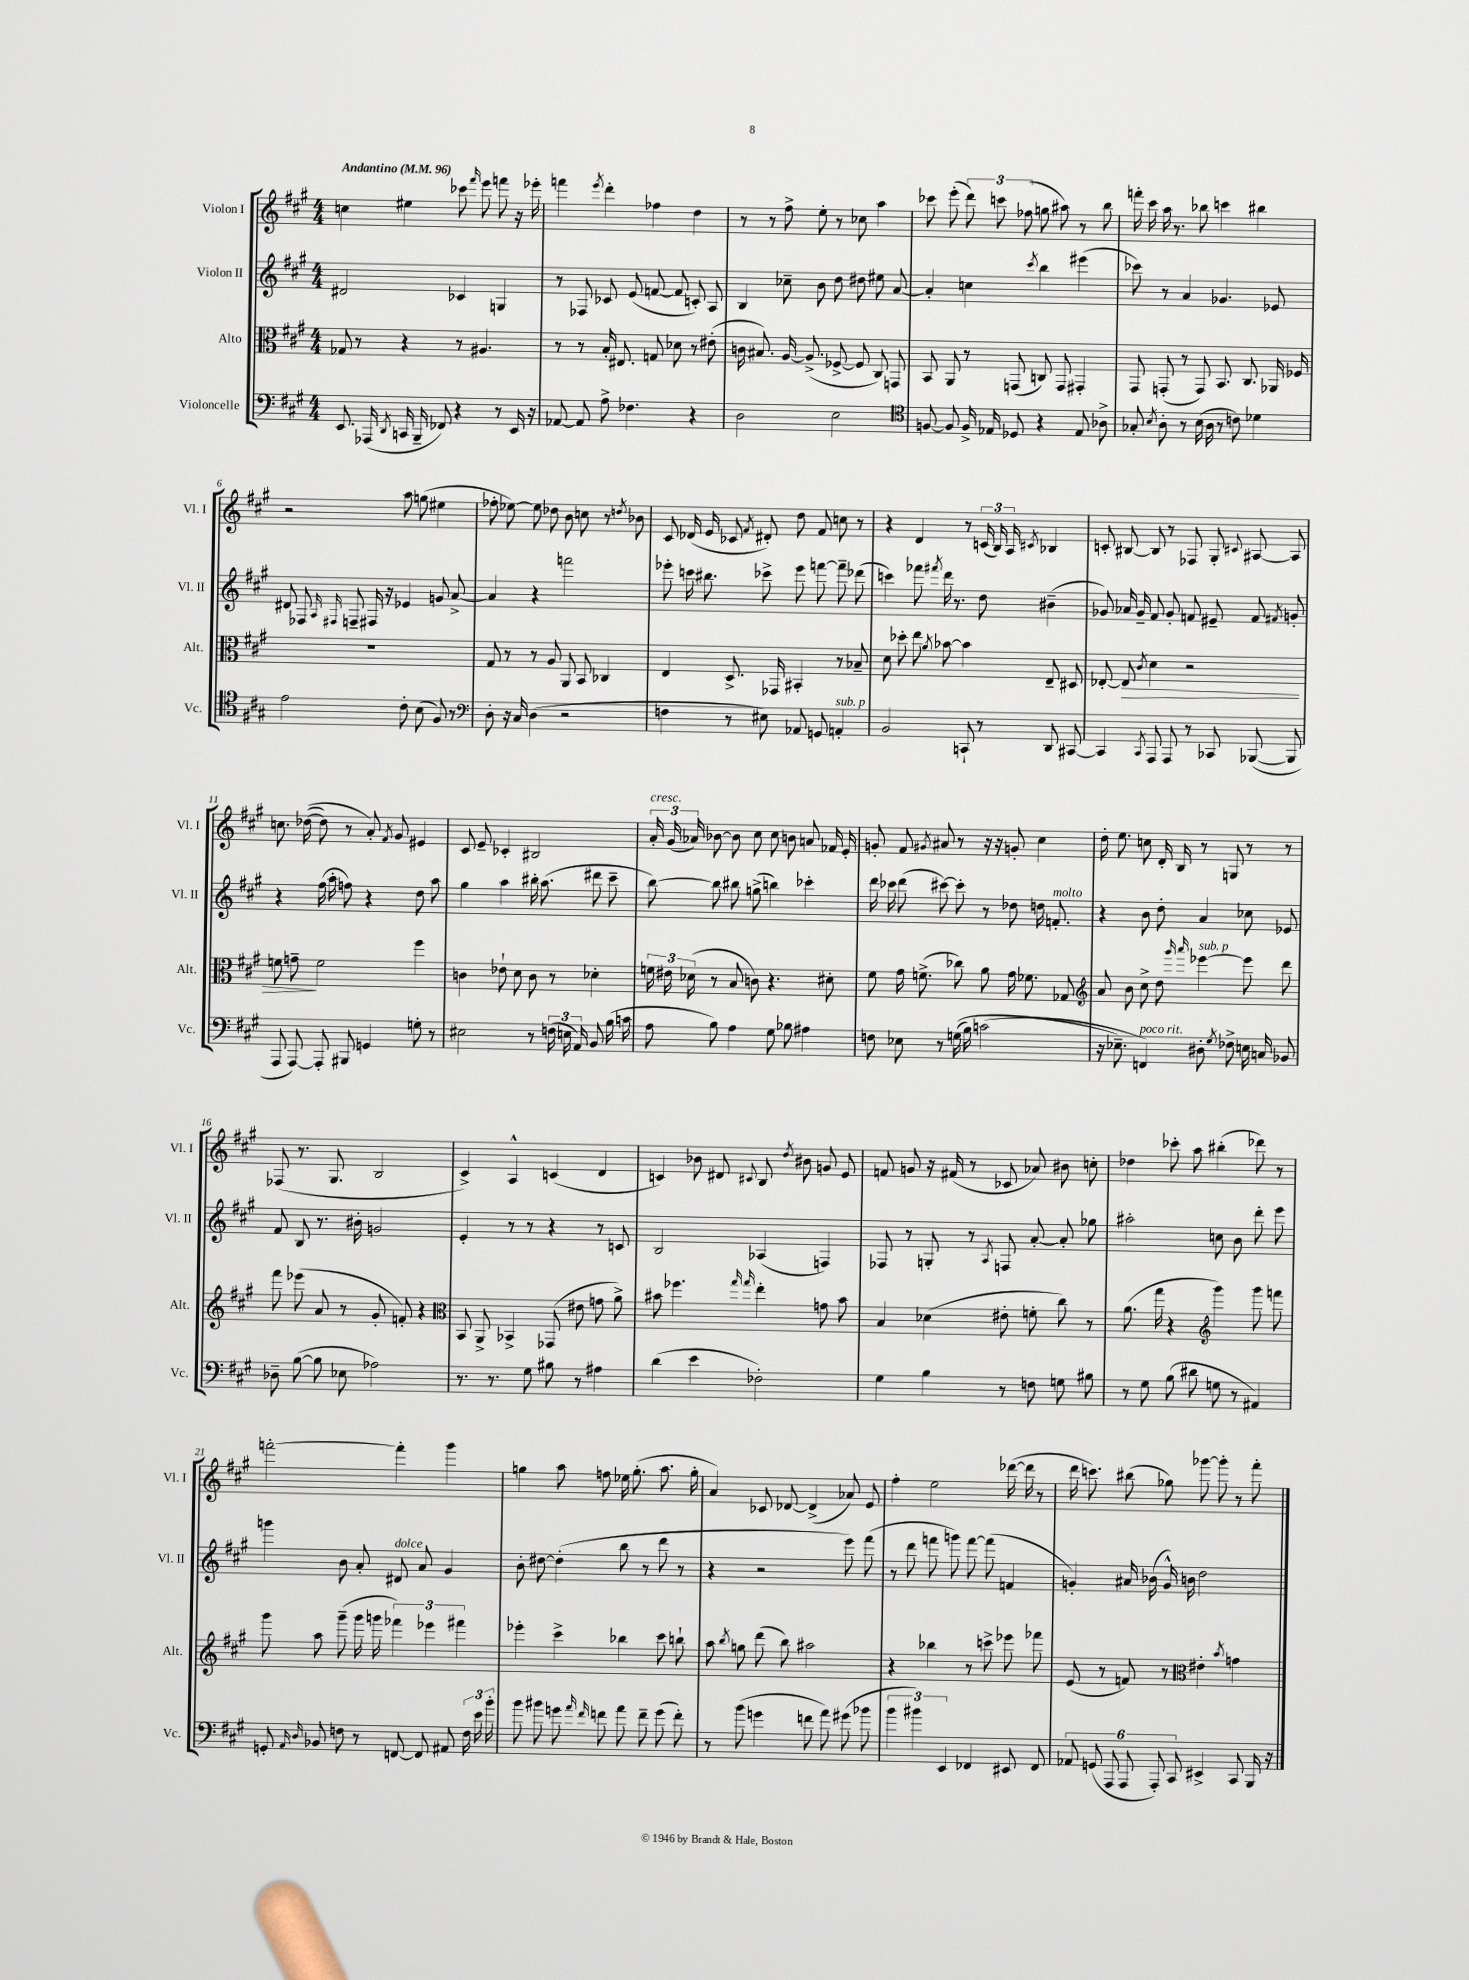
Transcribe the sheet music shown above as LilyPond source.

<<
\new StaffGroup <<
\new Staff = "s0" \with { instrumentName = "Violon I" shortInstrumentName = "Vl. I" } {
    \clef treble \key a \major \numericTimeSignature \time 4/4 \tempo "Andantino" 4 = 96
    \autoBeamOff c''4 eis''4 ces'''8 \grace { fis'''16 } e'''8 f'''8 r16 ees'''16-. |
    f'''4 \acciaccatura { e'''8 } d'''4-. fes''4 d''4 |
    r8 r8 fis''8-> e''8-. r8 ces''8 a''4 |
    ces'''8 e'''8-.( \tuplet 3/2 { d'''8) c'''8 fes''8( } g''8 ais''8) r8 b''8 |
    f'''16-. cis'''16 a''16 r8. bes''8 c'''4 bis''4 |
    r2 a''8 g''8( eis''4 |
    fes''8-. ees''8~) ees''8 des''8 b'8 c''8 r8 \acciaccatura { d''8 } bes'8 |
    cis'8 des'16( e'16 ces'8 \acciaccatura { fis'8 } dis'8-.) d''8 fis'8 c''8 r8 |
    r4 d'4 r8 \tuplet 3/2 { c'16( b16) a16 } \acciaccatura { cis'8 } bes4 |
    c'8-. bis8~ bis8 r8 fes8 gis8-. \appoggiatura { cis'8 } ais8~ ais8 |
    c''8. des''16~(\( des''8) r8 a'8-.\) \acciaccatura { fis'8 } gis'8 eis'4 |
    cis'8 e'8-- ces'4-. bis2 |
    \tuplet 3/2 { a'16-.^\markup { \italic "cresc." } gis'16( aes'16) } bes'8~ bes'8 cis''8 cis''8 b'8 a'8 fes'16 e'16-. |
    g'8-. fis'8 \acciaccatura { gis'8 } ais'8 r8 r16 r16 g'8-. cis''4 |
    d''16-. e''8. c''8 d'16-. b16 r8 g8 r8 r8 |
    fes8( r8. gis8. b2 |
    cis'4->) a4-^ c'4( d'4 |
    c'4) bes'8 dis'8 \appoggiatura { cis'8 } b8 \acciaccatura { d''8 } bis'8 g'8 e'8 |
    f'8 g'8 r16 fis'16( r8 ces'8 aes'8) bis'8 c''8-. |
    des''4 ces'''8-. a''8 bis''4-.( des'''8) r8 |
    f'''2~-. f'''4-. gis'''4 |
    g''4 a''8 f''8 ees''16 g''8.-.( a''8. g''16-. |
    a'4) ces'8 des'8~ des'4->( aes'8) e'8 |
    fis''4-. e''2 des'''16~( des'''16 r8 |
    d'''16 c'''8.) bis''8( ges''8) ges'''8~ ges'''8-. r8 fis'''8-. \bar "|." |
}
\new Staff = "s1" \with { instrumentName = "Violon II" shortInstrumentName = "Vl. II" } {
    \clef treble \key a \major \numericTimeSignature \time 4/4
    \autoBeamOff dis'2 ces'4 g4 |
    r8 fes8 ces'8 e'8( f'8~ f'8 c'8-.) a8 |
    b4 ces''8-- b'8 d''8 dis''8 eis''8 a'8~ |
    a'4-. c''4 \acciaccatura { cis'''8 } b''4 eis'''4( |
    ces'''8) r8 a'4 ges'4. ees'8 |
    dis'8 fes8 \grace { a16 fis16 } f8-- fis16 r16 ees'4 g'8 a'8~-> |
    a'4 r4 f'''2 |
    ees'''8-. c'''16 bis''8. ces'''8-> ees'''8 f'''8~ f'''8-- des'''8( |
    c'''4) fes'''8 \acciaccatura { fis'''8 } d'''16 r8. d''8 bis'4--( |
    ges'8) aes'16 ges'16-- fis'8 ges'8-. f'8 eis'8-- f'8 \acciaccatura { fis'8 } g'8-. |
    r4 fis''16( a''16-. f''8) r4 d''8 a''8 |
    gis''4 a''4 bis''16-. a''8.( dis'''8 cis'''8-- |
    b''8~) b''8 bis''8 g''8->( b''4) ces'''4-. |
    d'''16 ces'''16 d'''8( cis'''8~) cis'''8-. r8 des''8 d''16 f'8.-.^\markup { \italic "molto" } |
    r4 b'8 d''8-. a'4 ces''8 ees'8 |
    fis'8 b8 r8. bis'16-. g'2 |
    e'4-. r8 r8 r4 r8 c'8 |
    b2 aes4( f4) |
    fes8 r8 g8-. r8 \acciaccatura { a8 } f8 a'8~-. a'8-. ges''8 |
    ais''2-. c''8 b'8 d'''8-. e'''8 |
    g'''4 b'8 a'8-. dis'8^\markup { \italic "dolce" } a'8 gis'4 |
    b'8-. dis''8~ dis''4-.( b''8 r8 d'''8 r8 |
    r4 r2 e'''8) fis'''8( |
    r8 d'''8 f'''8 g'''8) f'''8~ f'''8( f'4 |
    g'4-.) ais'16 bes'16( g'16-^) b'16 d''2 \bar "|." |
}
\new Staff = "s2" \with { instrumentName = "Alto" shortInstrumentName = "Alt." } {
    \clef alto \key a \major \numericTimeSignature \time 4/4
    \autoBeamOff ges8 r8 r4 r8 ais4. |
    r8 r8 b16-. eis8. g8 des'8 r8 eis'8-.( |
    c'16 bis8.) a16~ a8.->( fes8~-> fes8 cis8) g,8 |
    b,8 a,8 r8 g,8( c8) g,8 gis,4-. |
    gis,8 g,8-.( r8 g,8) b,8. cis8. aes,16 fes16 |
    R1 |
    gis8 r8 r8 a8 a,8 b,8 ces4 |
    e4 d8.-> ges,16 bis,4-. r8 bes8-- |
    d'8 des''8-. e''8 \acciaccatura { a'8 } bes'8~ bes'4 e8-- dis8 |
    ees8~-. ees8\> \acciaccatura { cis'8 } d'4 r2 |
    f'8 g'8--\! f'2 fis''4 |
    c'4 ees'8-! d'8 c'8 r8 des'4-. |
    \tuplet 3/2 { f'16 eis'16 des'16( } r8 b8 c'8) r4. dis'8-. |
    fis'8 gis'16 f'8.->( ces''8) a'8 gis'16 fes'8. ges8 |
    \clef treble a'8 b'8 cis''8-> d''8 \grace { gis'''16 a'''16 } ees'''4~^\markup { \italic "sub. p" } ees'''8 d'''8 |
    fis'''8 ees'''8( a'8 r8 gis'8-. f'8-.) r4 |
    \clef alto b,8 a,8-> bes,4-> ges,8( eis'8 g'8 a'8->) |
    bis'8 fes''4. \grace { gis''16 gis''16 } e''4-. g'8 bis'8 |
    b4 des'4( eis'8-. f'8-. cis''8) r8 |
    a'8.( gis''16 r4 \clef treble gis'''4) gis'''8 f'''8 |
    gis'''8 a''8 gis'''8--( gis'''16 g'''16 \tuplet 3/2 { fes'''4) ees'''4 fis'''4 } |
    ees'''4-. cis'''4-> bes''4 cis'''8 b''8-! |
    a''8 \acciaccatura { b''8 } g''8 d'''8( b''8) ais''2 |
    r4 bes''4 r8 c'''8-> ees'''8 fes'''8 |
    e'8( r8 f'8) r8 \clef alto eis'4-. \acciaccatura { b'8 } g'4 \bar "|." |
}
\new Staff = "s3" \with { instrumentName = "Violoncelle" shortInstrumentName = "Vc." } {
    \clef bass \key a \major \numericTimeSignature \time 4/4
    \autoBeamOff e,8. aes,,16( \acciaccatura { d,8 } c,16 b,,16-- fes,8) r4 r8 e,16 r16 |
    aes,8~ aes,8 a8-> fes4. r4 |
    d2 e2 |
    \clef tenor f8~ f8 f16-> ees16 des8 r4 ees8 aes8-> |
    ges8-. \acciaccatura { b8 } a8-. r8 b16( a16 r8 c'8) des'4 |
    e'2 cis'8-. b8( fis8) r8 |
    \clef bass d8-. r16 cis16 d4( r2 |
    f4 r8 eis8) aes,8 g,8 a,4-.^\markup { \italic "sub. p" } |
    b,2 c,8-! r8 d,8 cis,8~ |
    cis,4 \acciaccatura { cis,8 } a,,8 a,,8 r8 ces,8 bes,,8~( bes,,8 |
    a,,8 a,,8~) a,,8-. bis,,8 g,4 g8-. r8 |
    eis2 r8 \tuplet 3/2 { f16( e16 a,16) } b,8 b16( c'16 |
    a8 b8) a4 gis8 bes8 ais4 |
    f8 ees8 r8 g16(\( b16) c'2( |
    r16 ees8.--\) f,4^\markup { \italic "poco rit." }) dis8-. \acciaccatura { gis8 } fes8-> e16 c16 bes,8 |
    des8-- b8~( b8 ees8 aes2) |
    r8. r8. gis8 bis8 r8 ais4 |
    d'4( e'4 fes2-.) |
    gis4 b4 r8 f8 g8 bis8 |
    r8 gis8 b8( dis'8 g8 r8 ais,4) |
    g,8-. \grace { a,16 d16 } bes,8 f8 r8 f,8~ f,8 ais,8 \tuplet 3/2 { f16 e'16 b'16-. } |
    b'8 bis'8 g'8 \grace { a'16 fis'16 } f'8 a'8 f'8-- g'8( f'8-.) |
    r8 b'8( g'4 f'8 a'8) gis'8( bes'8 |
    \tuplet 3/2 { b'4 bis'4) e,4 } fes,4 eis,8 fes,8 |
    \tuplet 6/4 { aes,8 g,8( a,,8 a,,8 a,,8-.) cis,8 } eis,4-> cis,8 b,,16 r16 \bar "|." |
}
>>
>>
